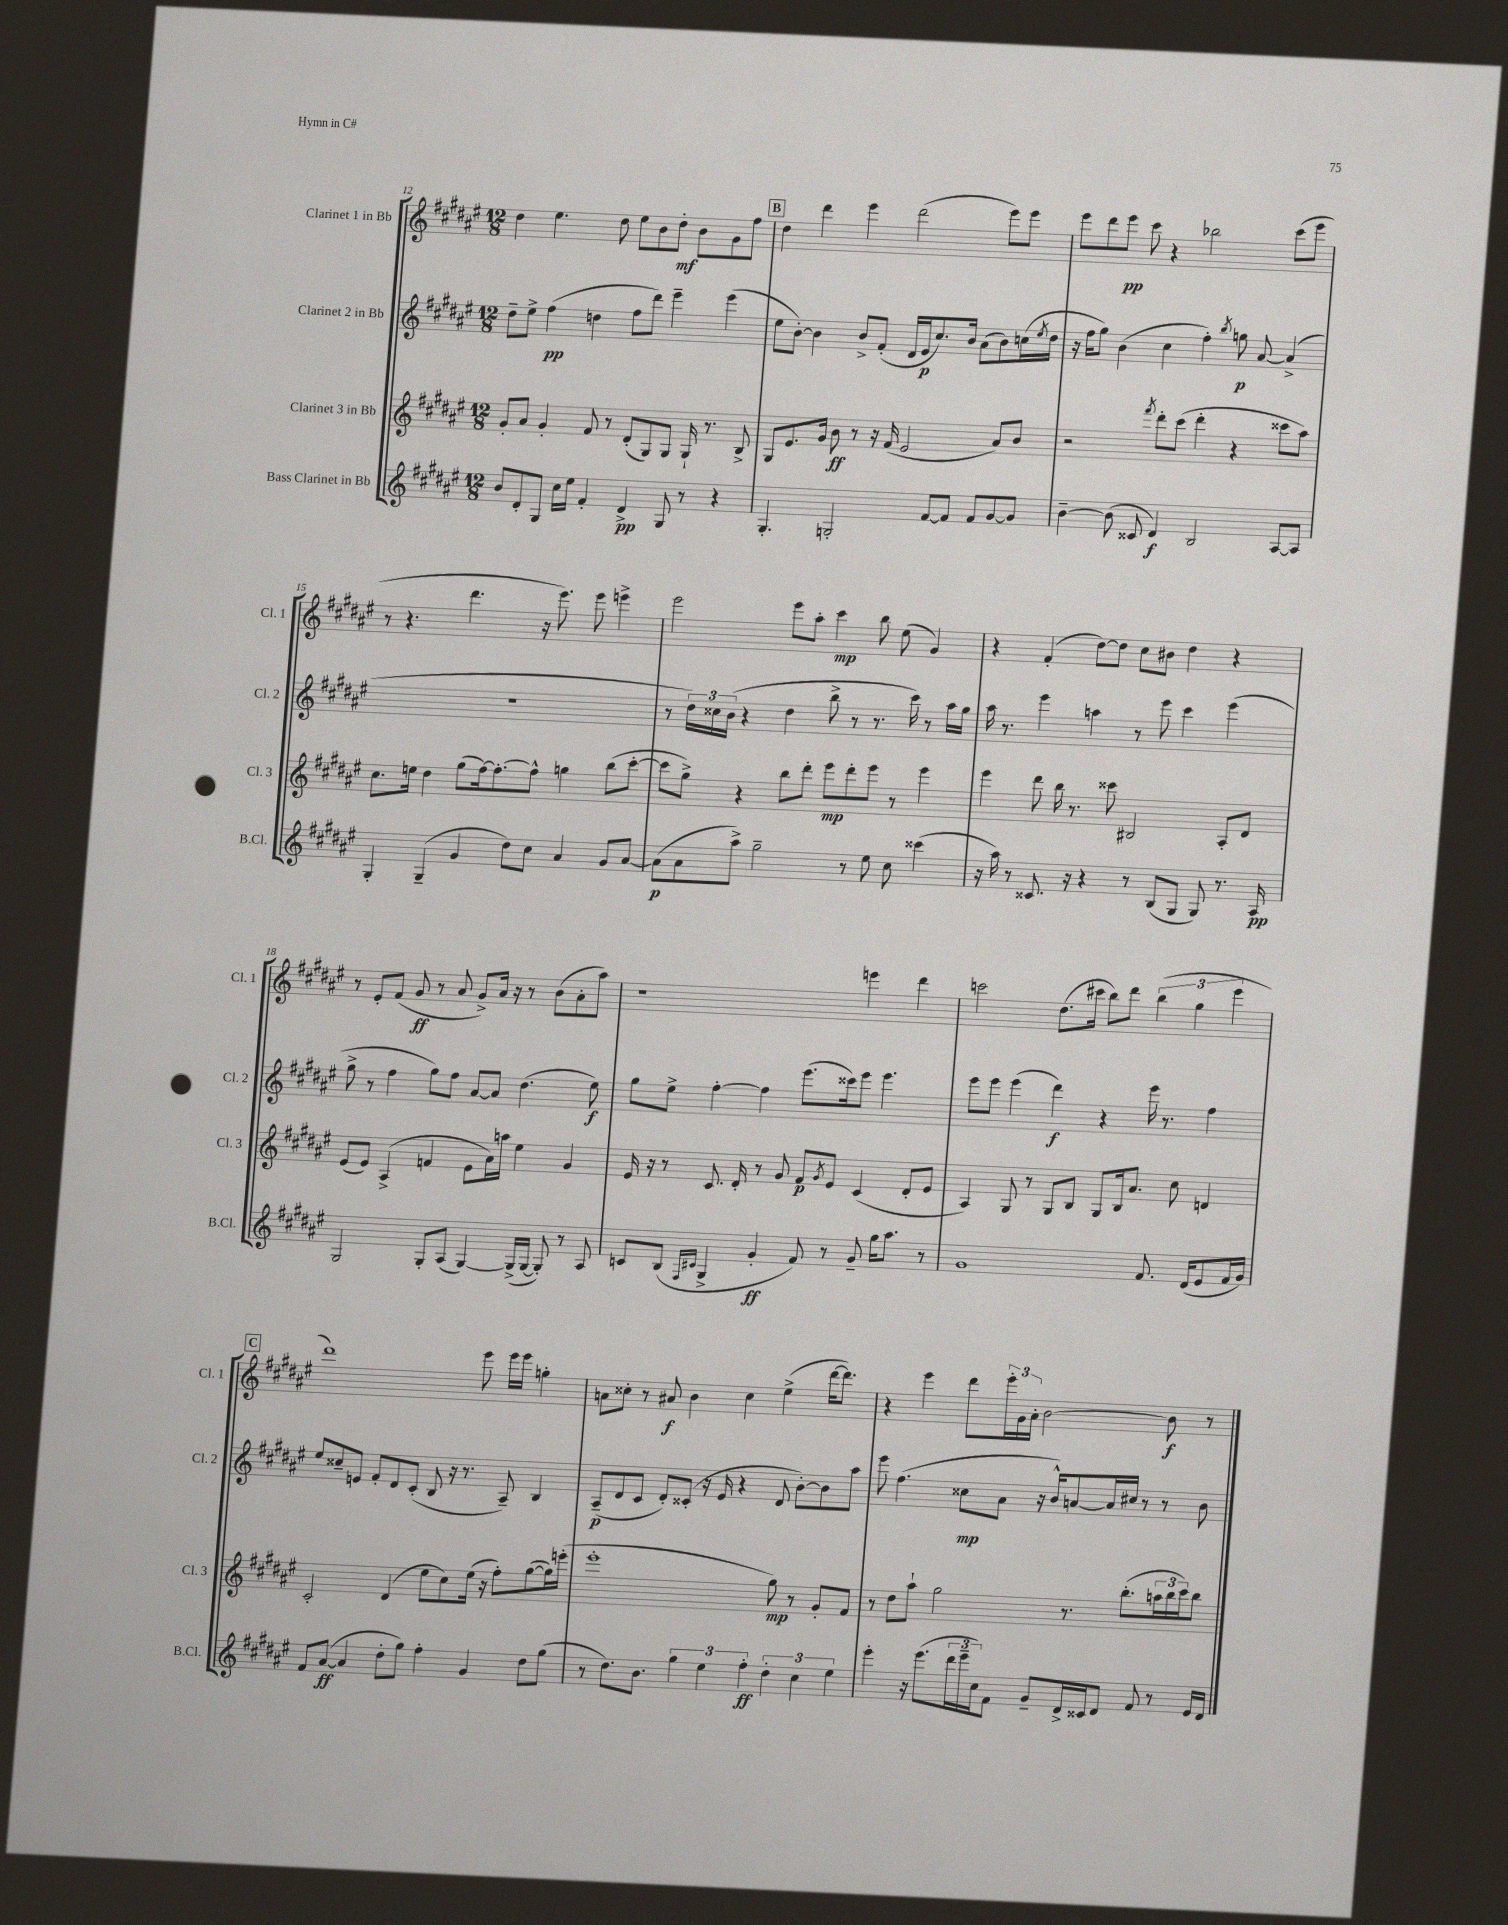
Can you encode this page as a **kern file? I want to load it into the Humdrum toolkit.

**kern	**kern	**kern	**kern
*staff4	*staff3	*staff2	*staff1
*clefG2	*clefG2	*clefG2	*clefG2
*k[f#c#g#d#a#e#]	*k[f#c#g#d#a#e#]	*k[f#c#g#d#a#e#]	*k[f#c#g#d#a#e#]
*M12/8	*M12/8	*M12/8	*M12/8
8b	8g#'	8dd#~	4dd#
8d#'	8a#	8ee#^	.
8G#	4g#'	(4ff#	4.ee#
16cc#	.	.	.
16ee#	.	.	.
4f#'	8f#	4dd	.
.	8r	.	8dd#
4d#^	(8d#'	8ff#	8ee#
.	8G#)	8ddd#)	8b
8G#	8G#	4eee#~	8dd#'
8r	16G#`	.	8b
.	8.r	.	.
4r	.	(4eee#	8g#
.	8B^	.	8ff#
=	=	=	=
4.G#'	8G#	8ee#	4dd#
.	8.e#	[8b')	.
.	.	4b]	4ddd#
.	16g#	.	.
2G'	8b	.	.
.	8r	8b^	4eee#
.	16r	(8f#'	.
.	(16f#	.	.
.	2e#	16d#	(2ddd#
.	.	16e#	.
[8f#	.	8.cc#)	.
8f#]	.	.	.
.	.	16b	.
8f#	.	(8a#	.
[8g#	8a#)	8b)	8eee#)
8g#]	8b	(16cc	8eee#
.	.	8qee#	.
.	.	16dd#	.
=	=	=	=
[4b~	2r	16r	8eee#
.	.	16ff#	.
.	.	8gg#)	8ddd#
(8b]	.	(4b	8eee#
8c##	.	.	8ccc#
.	8qfff#	.	.
4d#)	8ddd#'	4cc#	4r
.	(8ccc#	.	.
2B	4ddd#'	4ff#')	2bb-
.	.	8qbb	.
.	4r	8gg	.
.	.	[8a#	.
[8A#	8ccc##	(4a#^]	(8ccc#
8A#]	8aa#)	.	8eee#
=	=	=	=
4G#'	8.cc#	1.r	8r
.	.	.	4.r
.	16ee	.	.
(4G#~	4dd#	.	.
4g#	(8gg#	.	4.ddd#
.	[16ff#)	.	.
.	8.ff#'_	.	.
8dd#)	.	.	.
8cc#	8ff#^^]	.	16r
.	.	.	8.eee#)
4a#	4gg	.	.
.	.	.	8eee#
8g#	(8bb	.	4eee^
[8a#	[8ccc#'	.	.
=	=	=	=
(8a#]	8ccc#]	8r	2eee#
8a#	8gg#^)	24dd#)	.
.	.	24cc##	.
.	.	(24b	.
8aa#^)	4r	4r	.
2gg#~	.	.	.
.	8bb	4dd#	8eee#
.	8ddd#'	.	8aa#'
.	8eee#	8bb^	4ccc#
8r	8ddd#'	8r	.
8ee#	8eee#	8.r	8bb
8cc#	8r	.	(8ee#
.	.	16ccc#)	.
(4ccc##	4eee#	8r	4g#)
.	.	16aa#	.
.	.	16gg#	.
=	=	=	=
16r	4eee#	16aa#	4r
16aa#)	.	8.r	.
8r	.	.	.
8.c##	8ddd#	4eee#	(4f#'
.	16bb	.	.
16r	8.r	.	.
4r	.	4aa	[8dd#)
.	8ccc##	.	8dd#]
8r	2B#	8r	8cc#
(8B	.	8eee#	8b#
8G#	.	4ccc#	4dd#
8G#)	.	.	.
8.r	8A#'	(4eee#	4r
.	8d#	.	.
16A#	.	.	.
=	=	=	=
2G#	(8e#	8gg#^	8r
.	8e#)	8r	8e#'
.	(4A#^	4ff#	(8f#
.	.	.	8g#
8G#'	4f	8gg#)	8r
(8A#	.	8ff#	8a#
[4G#)	8e#	[8a#	8g#^)
.	16a#)	8a#]	16a#
.	16aa	.	16r
(16G#^]	4ee#	(4.dd#	8r
[16G#	.	.	.
8G#'])	.	.	(8b
8r	4g#	.	8a#'
8A#	.	8ee#)	8aa#)
=	=	=	=
8c	16e#	8gg#	1r
.	16r	.	.
(8B	8r	8ee#^	.
16qqF#	.	.	.
16qqc#	.	.	.
4G#^	8.c#	[4ff#'	.
.	16d#'	.	.
4g#'	8r	4ff#]	.
.	8g#	.	.
8f#)	8f#	(8.eee#	.
.	8qg#	.	.
8r	8e#	.	.
.	.	16ccc##)	.
8g#~	(4c#	8eee#	4eee
16gg#	.	4.eee#	.
8.aa#	.	.	.
.	8d#'	.	4ddd#
8r	8e#	.	.
=	=	=	=
1g#	4A#)	8eee#	2ccc
.	.	8eee#	.
.	8G#	(4eee#	.
.	8r	.	.
.	8G#	4ddd#)	(8.dd#
.	8B	.	.
.	.	.	16ccc#
.	8G#	4r	8bb)
.	16B	.	8ddd#
.	8.a#	.	.
8.f#	.	16eee#	(6bb
.	.	8.r	.
.	8cc#	.	.
.	.	.	6gg#
(16d#	.	.	.
8e#	4d	4ff#	.
.	.	.	6eee#
16f#	.	.	.
16g#)	.	.	.
=	=	=	=
8f#	2c#'	8ee#	1ddd#)
([8a#	.	8cc##~	.
4a#]	.	8e	.
.	.	8f#'	.
8dd#'	(4d#	8d#	.
8gg#)	.	(8c#'	.
4ff#'	8ee#	8B	.
.	8cc#)	16r	.
.	.	8.r	.
4g#	(16ee#	.	8eee#
.	16r	.	.
.	8ff#')	8A#~)	16eee#
.	.	.	16eee#
8dd#	([8gg#	4B	4gg'
(8gg#	16gg#])	.	.
.	(16eee'	.	.
=	=	=	=
8r	1eee#'	(8A#~	8a
8.dd#)	.	8d#	8cc##'
.	.	8c#	8r
8.b	.	.	.
.	.	8d#')	8a#
6gg#	.	(8c##'	4b
.	.	16r	.
6ee#	.	.	.
.	.	16e#	.
.	.	4r	4cc##
6ff#'	.	.	.
6dd#'	8gg#)	8d#	(4ee#^
.	8r	[8b')	.
6cc#	.	.	.
.	8g#'	8b]	[16ddd#
.	.	.	8.ddd#])
6ee#	.	.	.
.	8f#	8aa#	.
=	=	=	=
4eee#'	8r	8eee#	4r
.	8dd#	(4.ff#	.
16r	8aa#`	.	4eee#
(8.eee#	.	.	.
.	2gg#	.	.
24ddd#	.	8cc##	8ddd#
24eee#~	.	.	.
24cc#)	.	.	.
8f#	.	8a#	24eee#'
.	.	.	24g#
.	.	.	24a#'
8g#~	.	16r	[2b
.	.	16b^^)	.
16d#^	8.r	[8a	.
16c##	.	.	.
8d#	.	16a]	.
.	(8.bb'	16cc#	.
8f#	.	8r	.
8r	24aa	8r	8b]
.	24bb	.	.
.	24ccc#)	.	.
16e#	8bb	8b	8r
16d#	.	.	.
==	==	==	==
*-	*-	*-	*-
